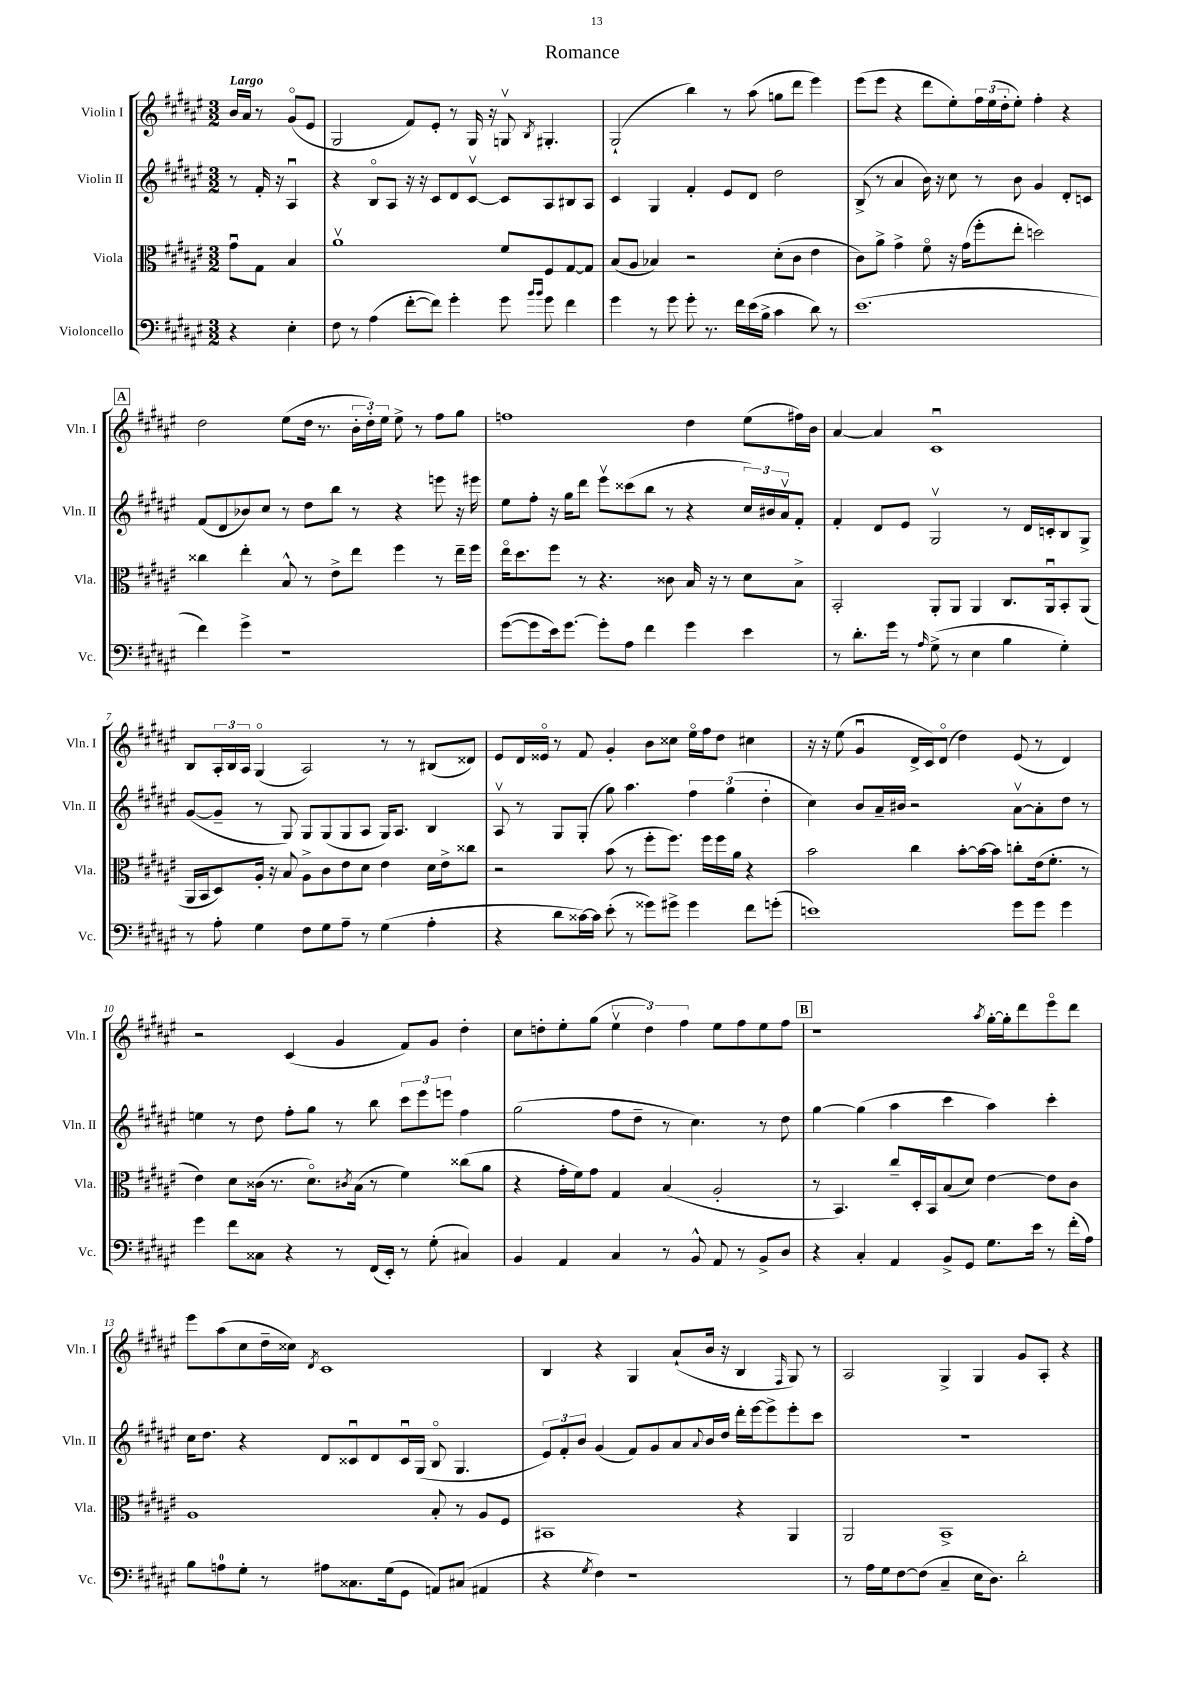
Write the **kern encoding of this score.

**kern	**kern	**kern	**kern
*staff4	*staff3	*staff2	*staff1
*clefF4	*clefC3	*clefG2	*clefG2
*k[f#c#g#d#a#e#]	*k[f#c#g#d#a#e#]	*k[f#c#g#d#a#e#]	*k[f#c#g#d#a#e#]
*M3/2	*M3/2	*M3/2	*M3/2
4r	8g#u	8r	16b
.	.	.	16a#
.	8G#	16f#'	8r
.	.	16r	.
4E#'	4B	4A#u	(8g#o
.	.	.	8e#
=	=	=	=
8F#	1a#v	4r	2G#
8r	.	.	.
(4A#	.	8Bo	.
.	.	8A#	.
[8f#'	.	16r	8f#)
.	.	16r	.
8f#])	.	8c#	8e#'
4g#'	.	8d#	8r
.	.	[8c#v	16G#
.	.	.	16r
8g#	8f#	8c#]	8Gv
16qqb	.	.	.
16qqb	.	.	8qB
8g#	8F#	8A#	4.G#'
4f#	[8G#	8B#	.
.	8G#]	8A#	.
=	=	=	=
4g#	(8B	4c#	(2G#`
.	8A#	.	.
8r	4B-)	4G#	.
8g#	.	.	.
8g#'	2r	4f#'	4bb)
8.r	.	.	.
.	.	8e#	8r
16f#	.	.	.
(16e#	.	8d#	(8aa#
16B^	.	.	.
4c#	(8d#'	2dd#	8gg
.	8c#	.	8ddd#
8d#)	4e#	.	4eee#)
8r	.	.	.
=	=	=	=
(1.e#	8c#)	(8B^	(8eee#
.	8a#^	8r	8eee#
.	4g#^	4a#	4r
.	8f#o	16b)	8ddd#
.	.	16r	.
.	16r	8cc#	8ee#')
.	(16g#	.	.
.	8ff#'	8r	24ff#
.	.	.	(24ee#
.	.	.	24dd#'
.	8ee#'	8b	8ee#')
.	2dd)	4g#	4ff#'
.	.	8d#'	4r
.	.	8c	.
=	=	=	=
4f#)	4cc##	(8f#	2dd#
.	.	8d#	.
4g#^	4ee#'	8b-)	.
.	.	8cc#	.
1r	8B^^	8r	(8ee#
.	8r	8dd#	16dd#
.	.	.	8.r
.	8e#^	8bb	.
.	8ee#	8r	24b'
.	.	.	24dd#')
.	.	.	24ee#
.	4ff#	4r	8ee#^
.	.	.	8r
.	8r	8eee	8ff#
.	16ee#~	16r	8gg#
.	16ff#	16eee#	.
=	=	=	=
([8g#	16ee#o	8ee#	1ff
.	8.dd#	.	.
8g#]	.	8ff#'	.
16e#)	8ff#	16r	.
[8.g#	.	16gg#	.
.	8r	8ddd#	.
8g#']	4.r	8eee#v	.
8A#	.	(8ccc##	.
4f#	.	8bb	.
.	8c##	8r	.
4g#	16B	4r	4dd#
.	16r	.	.
.	8r	.	.
4e#	8d#	24cc#)	(8ee#
.	.	24b#	.
.	.	24a#v	.
.	8B^	8f#'	16ff#)
.	.	.	16b
=	=	=	=
8r	2BB'	4f#'	[4a#
8.d#'	.	.	.
.	.	8d#	4a#]
16g#	.	.	.
8r	.	8e#	.
16qqA#	.	.	.
(8G#^	8AA#'	2G#v	1c#u
8r	8AA#	.	.
4E#	4AA#	.	.
4B	8.C#	8r	.
.	.	16d#	.
.	16AA#u	16c'	.
4G#')	8BB'	8B	.
.	(8AA#	8G#^	.
=	=	=	=
8r	16AA#	([8g#	8B
.	16BB	.	.
8A#'	8D#)	8g#~]	24A#'
.	.	.	24B
.	.	.	24A#
4G#	16A#'	8r	(4G#o
.	16r	.	.
.	8B	8G#)	.
8F#	8A#^	8G#	2A#)
8G#	8c#	(8G#	.
8A#~	8e#	8G#	.
8r	8d#	8A#	.
(4G#	4e#	16G#)	8r
.	.	8.A#	.
.	.	.	8r
4A#'	16d#	4B	(8B#
.	16e#^	.	.
.	8cc##	.	8d##)
=	=	=	=
4r	2r	8A#v	8e#
.	.	8r	16d#
.	.	.	16e##o
8d#	.	8G#	8r
[16c##)	.	(8G#'	8f#
16c##]	.	.	.
(8e#'	(8b	8gg#)	4g#'
8r	8r	4.aa#	.
8g##)	8ff#'	.	8b
8g#^	8.ff#)	.	8cc##
4g#	.	6ff#	16ee#o
.	16ff#	.	16ff#
.	16ff#	.	8dd#
.	.	(6gg#	.
.	16a#	.	.
8f#	4r	.	4cc#
.	.	6dd#'	.
(8g'	.	.	.
=	=	=	=
1e)	2b	4cc#)	16r
.	.	.	16r
.	.	.	(8ee#
.	.	8b	4g#u
.	.	16a#~	.
.	.	16b#	.
.	4cc#	2r	16d#^
.	.	.	16c#)
.	.	.	(8d#o
.	[8b'	.	4dd#)
.	16b_	.	.
.	16b]	.	.
8g#	8cc'	[8a#v	(8e#
8g#	(16e#	8a#']	8r
.	8.f#'	.	.
4g#	.	8dd#	4d#)
.	8r	8r	.
=	=	=	=
4g#	4e#)	4ee	2r
8f#	8d#	8r	.
8C##	(16c##	8dd#	.
.	8.r	.	.
4r	.	8ff#'	(4c#
.	8.d#o)	8gg#	.
8r	.	8r	4g#
.	8qc#	.	.
.	(16B	.	.
(16FF#	8r	8bb	.
16EE#')	.	.	.
8r	4f#)	12ccc#	8f#)
.	.	12eee#	.
(8G#'	.	.	8g#
.	.	12eee	.
4C#)	(8cc##	4ff#	4dd#'
.	8a#	.	.
=	=	=	=
4BB	4r	(2gg#	8cc#
.	.	.	8dd'
4AA#	16g#'	.	8ee#'
.	16f#)	.	.
.	8g#	.	(8gg#
4C#	4G#	8ff#	6ee#v
.	.	8dd#~	.
.	.	.	6dd)
8r	(4B	8r	.
.	.	.	6ff#
8BB^^	.	4.cc#)	.
8AA#	2A#'	.	8ee#
8r	.	.	8ff#
8BB^	.	8r	8ee#
8D#	.	8dd#	8ff#
=	=	=	=
4r	8r	[4gg#	1r
.	4.BB)	.	.
4C#'	.	(4gg#]	.
4AA#	8cc#~	4aa#	.
.	16D#'	.	.
.	16BB	.	.
8BB^	(8B	4ccc#	.
8GG#	8d#)	.	.
.	.	.	8qaa#
8.G#	[4e#	4aa#)	[16gg#'
.	.	.	16gg#']
.	.	.	8ddd#
16e#	.	.	.
8r	8e#]	4ccc#'	8eee#o
(16f#'	8c#	.	8ddd#
16A#)	.	.	.
=	=	=	=
8B	1A#	16cc#	8eee#
.	.	8.dd#	.
8A	.	.	(8aa#
8G#'	.	4r	8cc#
8r	.	.	16dd#~
.	.	.	16cc##)
.	.	.	8qd#
8A#	.	8d#	1c#
8.C##	.	8c##u	.
.	.	8d#	.
(16G#	.	.	.
8GG#	.	16c##u	.
.	.	(16G#	.
8AA)	8B'	8Bo	.
(8C#	8r	4.G#	.
4AA#	8A#	.	.
.	8F#	.	.
=	=	=	=
4r	1BB#	12e#)	4B
.	.	12f#'	.
.	.	12b	.
8qG#	.	.	.
4F#)	.	(4g#	4r
1r	.	8f#)	4G#
.	.	8g#	.
.	.	8a#	(8a#`
.	.	8qqa#	.
.	.	16b	16b
.	.	16dd#	16r
.	4r	16ddd#'	4B
.	.	[16eee#	.
.	.	8eee#^]	.
.	.	.	16qqF#
.	4AA#	8eee#'	8G#)
.	.	8ccc#	8r
=	=	=	=
8r	2AA#	1.r	2A#
16A#	.	.	.
16G#	.	.	.
[8F#	.	.	.
(8F#]	.	.	.
4C#~	1BB^	.	4G#^
16E#	.	.	4G#
8.D#)	.	.	.
2d#'	.	.	8g#
.	.	.	8A#'
.	.	.	4r
==	==	==	==
*-	*-	*-	*-
